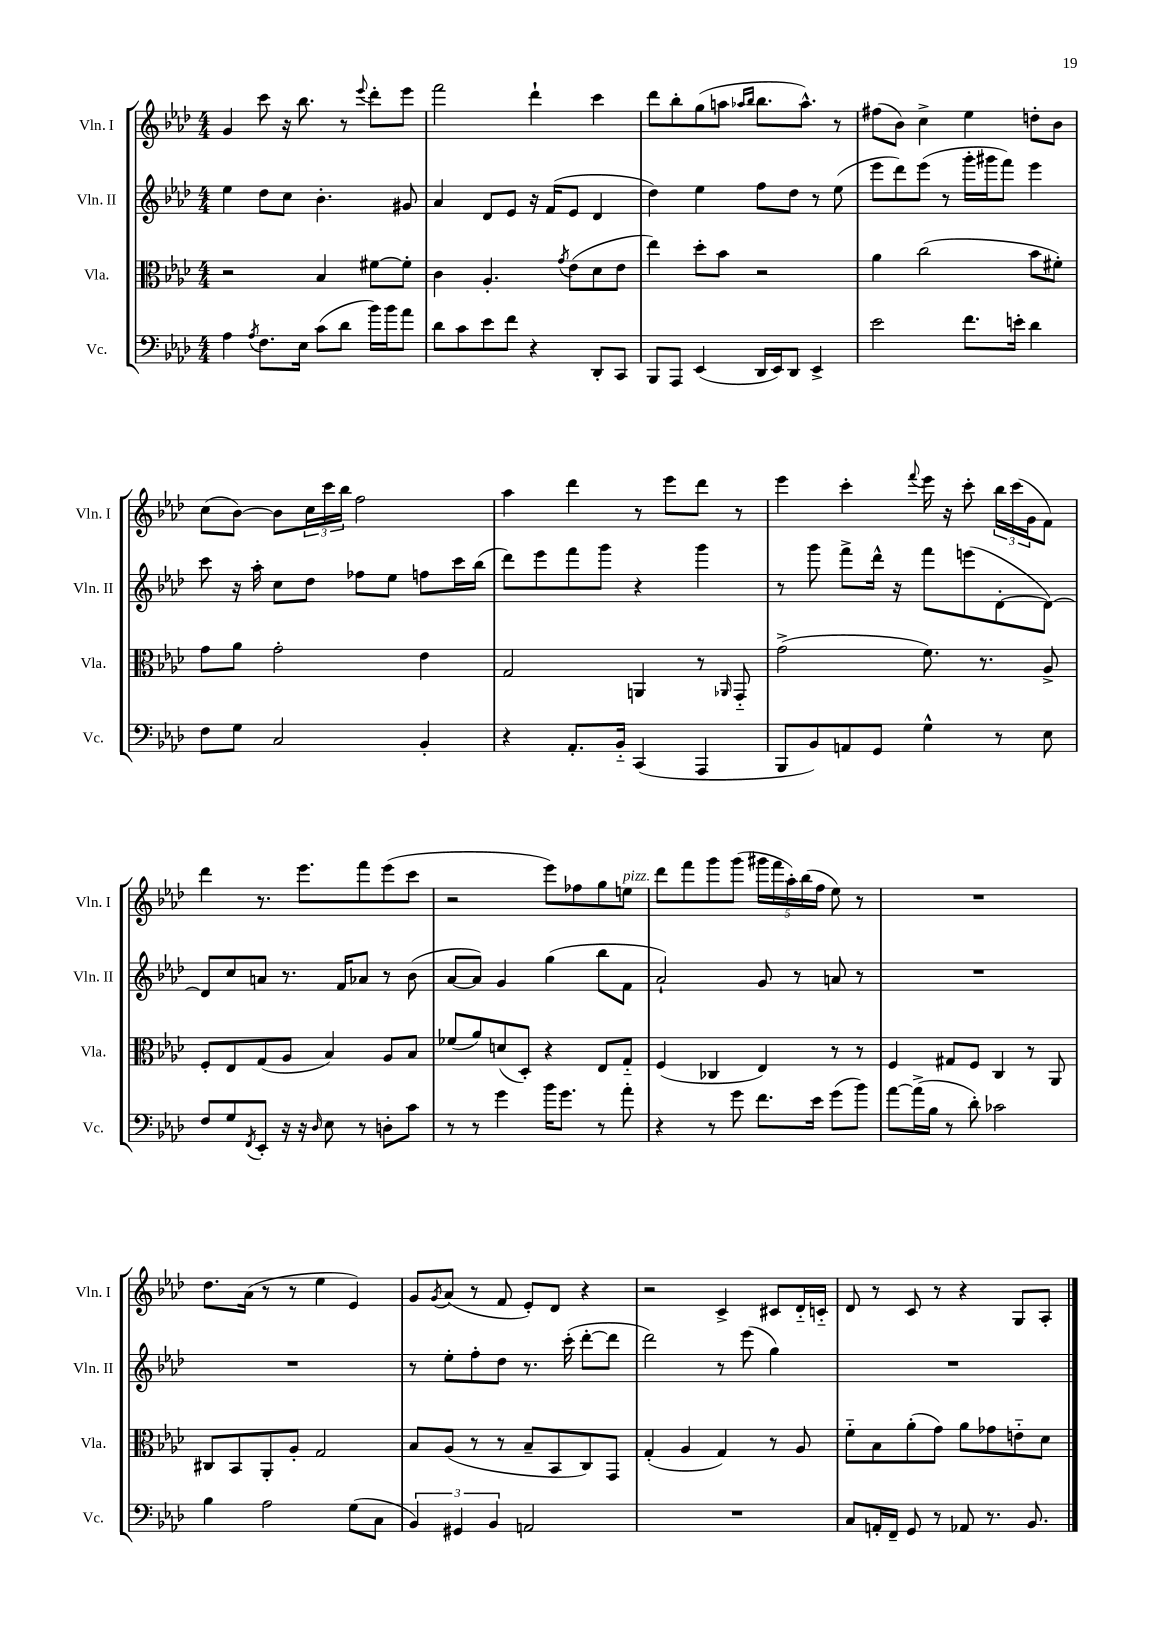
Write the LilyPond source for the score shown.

<<
\new StaffGroup <<
\new Staff = "s0" \with { instrumentName = "Vln. I" shortInstrumentName = "Vln. I" } {
    \clef treble \key aes \major \numericTimeSignature \time 4/4
    g'4 c'''8 r16 bes''8. r8 \appoggiatura { ees'''8 } des'''8-. ees'''8 |
    f'''2 des'''4-! c'''4 |
    des'''8 bes''8-. g''8( a''8 \grace { aes''16 bes''16 } bes''8. aes''8.-^) r8 |
    fis''8( bes'8) c''4-> ees''4 d''8-. bes'8 |
    c''8( bes'8~) bes'8 \tuplet 3/2 { c''16 c'''16 bes''16 } f''2 |
    aes''4 des'''4 r8 ees'''8 des'''8 r8 |
    ees'''4 c'''4-. \appoggiatura { f'''8 } ees'''16 r16 c'''8-. \tuplet 3/2 { bes''16 c'''16( g'16 } f'8) |
    des'''4 r8. ees'''8. f'''8 ees'''8( c'''8 |
    r2 ees'''8) fes''8 g''8 e''8^\markup { \italic "pizz." } |
    des'''8 f'''8 g'''8 g'''8( \tuplet 5/4 { gis'''16 f'''16 aes''16-.) bes''16( f''16 } ees''8) r8 |
    R1 |
    des''8. aes'16( r8 r8 ees''4 ees'4) |
    g'8 \acciaccatura { g'8 } aes'8( r8 f'8 ees'8-.) des'8 r4 |
    r2 c'4-> cis'8 des'16-_ c'16-_ |
    des'8 r8 c'8 r8 r4 g8 aes8-. \bar "|." |
}
\new Staff = "s1" \with { instrumentName = "Vln. II" shortInstrumentName = "Vln. II" } {
    \clef treble \key aes \major \numericTimeSignature \time 4/4
    ees''4 des''8 c''8 bes'4.-. gis'8 |
    aes'4 des'8 ees'8 r16 f'16( ees'8 des'4 |
    des''4) ees''4 f''8 des''8 r8 ees''8( |
    ees'''8 des'''8) ees'''8( r8 g'''16-. gis'''16 f'''8) ees'''4 |
    c'''8 r16 aes''16-. c''8 des''8 fes''8 ees''8 f''8 c'''16 bes''16( |
    des'''8) ees'''8 f'''8 g'''8 r4 g'''4 |
    r8 g'''8 f'''8-> des'''16-^ r16 f'''8 e'''8( des'8~-. des'8~) |
    des'8 c''8 a'8 r8. f'16 aes'8 r8 bes'8( |
    aes'8~ aes'8) g'4 g''4( bes''8 f'8 |
    aes'2-!) g'8 r8 a'8 r8 |
    R1 |
    R1 |
    r8 ees''8-. f''8-. des''8 r8. c'''16-.( des'''8~-. des'''8 |
    des'''2) r8 ees'''8( g''4) |
    R1 \bar "|." |
}
\new Staff = "s2" \with { instrumentName = "Vla." shortInstrumentName = "Vla." } {
    \clef alto \key aes \major \numericTimeSignature \time 4/4
    r2 bes4 fis'8~ fis'8-. |
    c'4 aes4.-. \acciaccatura { g'8 } ees'8( des'8 ees'8 |
    ees''4) des''8-. bes'8 r2 |
    aes'4 c''2( bes'8 fis'8-.) |
    g'8 aes'8 g'2-. ees'4 |
    g2 a,4 r8 \grace { aes,16 } g,8-_ |
    g'2->( f'8.) r8. aes8-> |
    f8-. ees8 g8( aes8 bes4) aes8 bes8 |
    fes'8( aes'8) d'8( des8-.) r4 ees8 g8-_ |
    f4( ces4 ees4) r8 r8 |
    f4 gis8 f8 c4 r8 aes,8 |
    cis8 bes,8 aes,8-. aes8-. g2 |
    bes8 aes8( r8 r8 bes8-- bes,8 c8) g,8 |
    g4-.( aes4 g4) r8 aes8 |
    f'8-_ bes8 aes'8-.( g'8) aes'8 ges'8 e'8-_ des'8 \bar "|." |
}
\new Staff = "s3" \with { instrumentName = "Vc." shortInstrumentName = "Vc." } {
    \clef bass \key aes \major \numericTimeSignature \time 4/4
    aes4 \acciaccatura { aes8 } f8. ees16 c'8( des'8 bes'16) bes'16 aes'8 |
    des'8 c'8 ees'8 f'8 r4 des,8-. c,8 |
    bes,,8 aes,,8 ees,4( des,16 ees,16) des,8 ees,4-> |
    ees'2 f'8. e'16-. des'4 |
    f8 g8 c2 bes,4-. |
    r4 aes,8.-. bes,16-_ c,4( aes,,4 |
    bes,,8 bes,8) a,8 g,8 g4-^ r8 ees8 |
    f8 g8 \acciaccatura { f,8 } ees,8-. r16 r16 \grace { des16 } ees8 r8 d8-. c'8 |
    r8 r8 g'4 bes'16 g'8. r8 aes'8-. |
    r4 r8 g'8 f'8. ees'16 g'8( bes'8) |
    aes'8~ aes'16->( bes16 r8 des'8-.) ces'2 |
    bes4 aes2 g8( c8 |
    \tuplet 3/2 { bes,4) gis,4 bes,4 } a,2 |
    R1 |
    c8 a,16-. f,16-- g,8 r8 aes,8 r8. bes,8. \bar "|." |
}
>>
>>
\layout { \context { \Score \remove "Bar_number_engraver" } }
